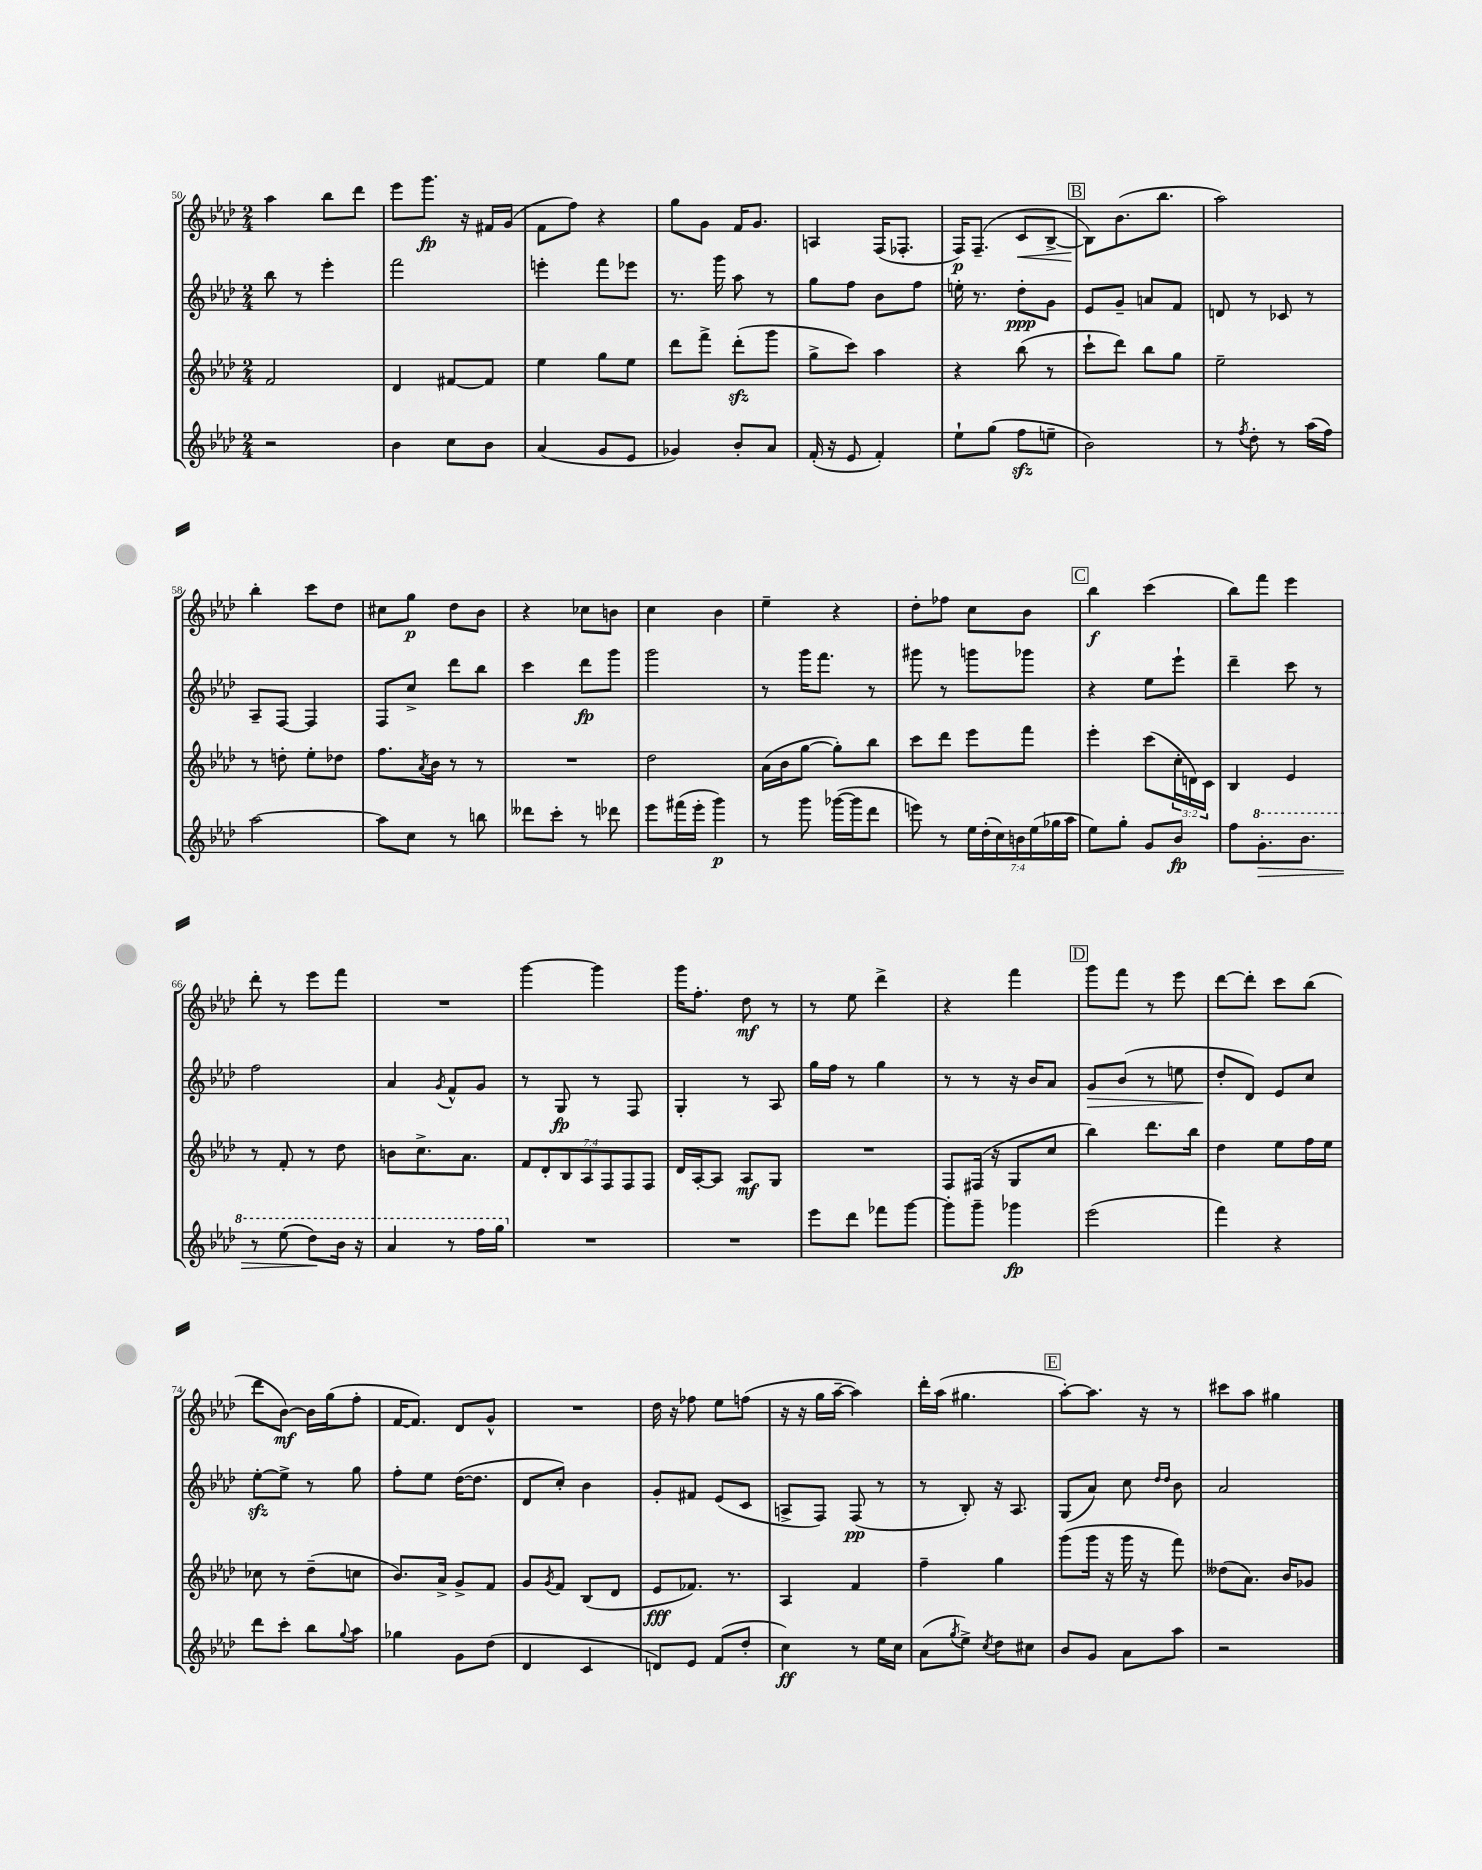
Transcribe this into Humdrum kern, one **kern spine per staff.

**kern	**kern	**kern	**kern
*staff4	*staff3	*staff2	*staff1
*clefG2	*clefG2	*clefG2	*clefG2
*k[b-e-a-d-]	*k[b-e-a-d-]	*k[b-e-a-d-]	*k[b-e-a-d-]
*M2/4	*M2/4	*M2/4	*M2/4
2r	2f	8bb-	4aa-
.	.	8r	.
.	.	4eee-'	8bb-
.	.	.	8ddd-
=	=	=	=
4b-	4d-	2fff	8eee-
.	.	.	8.ggg
8cc	[8f#	.	.
.	.	.	16r
8b-	8f#]	.	16f#
.	.	.	(16g
=	=	=	=
(4a-	4ee-	4eee'	8f
.	.	.	8ff)
8g	8gg	8fff	4r
8e-	8ee-	8eee-	.
=	=	=	=
4g-)	8ddd-	8.r	8gg
.	8fff^	.	8g
.	.	16ggg	.
8b-'	(8ddd-'	8aa-	16f
.	.	.	8.g
8a-	8ggg	8r	.
=	=	=	=
(16f'	8gg^	8gg	4A
16r	.	.	.
8e-	8ccc)	8ff	.
4f')	4aa-	8b-	(16F
.	.	.	8.F-'
.	.	8ff	.
=	=	=	=
8ee-`	4r	16ee'	16F)
.	.	8.r	(8.F~
(8gg	.	.	.
8ff	(8bb-	8dd-'	8c
8ee~	8r	8g	[8B-^
=	=	=	=
2b-)	8ccc`	8e-	8B-])
.	8ddd-)	8g~	(8.b-
.	8bb-	8a	.
.	.	.	8.bb-
.	8gg	8f	.
=	=	=	=
8r	2ee-~	8d	2aa-)
8qff	.	.	.
8dd-'	.	8r	.
8r	.	8c-	.
(16aa-	.	8r	.
16ff)	.	.	.
=	=	=	=
[2aa-	8r	8A-~	4bb-'
.	8dd'	[8F	.
.	8ee-'	4F]	8ccc
.	8dd-	.	8dd-
=	=	=	=
8aa-]	8.ff	8F	8cc#
8cc	.	8cc^	8gg
.	8qa-	.	.
.	16b-	.	.
8r	8r	8ddd-	8dd-
8bb	8r	8bb-	8b-
=	=	=	=
8ddd--	2r	4ccc	4r
8ccc'	.	.	.
8r	.	8ddd-	8cc-
8ddd-	.	8ggg	8b
=	=	=	=
8eee-	2dd-	2ggg	4cc
(16fff#	.	.	.
16eee-'	.	.	.
4ggg)	.	.	4b-
=	=	=	=
8r	(16a-	8r	4ee-~
.	16b-	.	.
8ggg	[8gg	16ggg	.
.	.	8.fff	.
([16ggg-	8gg'])	.	4r
16ggg-]	.	.	.
8ddd-	8bb-	8r	.
=	=	=	=
8eee)	8ccc	8ggg#	8dd-'
8r	8ddd-	8r	8ff-
28ee-	8eee-	8ggg	8cc
(28dd-'	.	.	.
28cc)	.	.	.
28b	.	.	.
.	8fff	8ggg-	8b-
(28ee-	.	.	.
28gg-	.	.	.
28aa-	.	.	.
=	=	=	=
8ee-)	4eee-'	4r	4bb-
8gg'	.	.	.
8g	(8ccc	8ee-	(4ccc
8b-	24cc'	8eee-`	.
.	24d)	.	.
.	24c	.	.
=	=	=	=
8ff	4B-	4ddd-~	8bb-)
8.gg'	.	.	8fff
.	4e-	8ccc	4eee-
8.bb-	.	.	.
.	.	8r	.
=	=	=	=
8r	8r	2ff	8ddd-'
(8eee-	8f'	.	8r
8ddd-)	8r	.	8eee-
16bb-	8dd-	.	8fff
16r	.	.	.
=	=	=	=
4aa-	8b	4a-	2r
.	8.cc^	.	.
.	.	8qg	.
8r	.	8f^^	.
.	8.a-	.	.
16fff	.	8g	.
16ggg	.	.	.
=	=	=	=
2r	14f	8r	[4ggg
.	14d-'	.	.
.	.	8G	.
.	14B-	.	.
.	14A-	.	.
.	.	8r	4ggg]
.	14F	.	.
.	14F	.	.
.	.	8F	.
.	14F	.	.
=	=	=	=
2r	16d-	4G'	16ggg
.	[16A-'	.	8.ff'
.	8A-]	.	.
.	8A-	8r	8dd-
.	8G	8A-	8r
=	=	=	=
8eee-	2r	16gg	8r
.	.	16ff	.
8ddd-	.	8r	8ee-
8fff-	.	4gg	4ddd-^
[8ggg	.	.	.
=	=	=	=
8ggg']	8F	8r	4r
8ggg~	(16F#	8r	.
.	16r	.	.
4ggg-	8G	16r	4fff
.	.	16b-	.
.	8cc	8a-	.
=	=	=	=
(2eee-	4bb-)	8g	8ggg
.	.	(8b-	8fff
.	8.ddd-	8r	8r
.	.	8ee	8eee-
.	16bb-	.	.
=	=	=	=
4fff)	4dd-	8dd-'	[8ddd-
.	.	8d-)	8ddd-']
4r	8ee-	8e-	8ccc
.	16ff	8cc	(8bb-
.	16ee-	.	.
=	=	=	=
8ddd-	8cc-	[8ee-'	8ddd-
8ccc'	8r	8ee-^]	[8b-)
8bb-	(8dd-~	8r	16b-]
.	.	.	(16gg
8qqgg	.	.	.
8aa-	8cc	8gg	8ff'
=	=	=	=
4gg-	8.b-)	8ff'	[16f
.	.	.	8.f])
.	.	8ee-	.
.	16a-^	.	.
8g	8g^	([16dd-	8d-
.	.	8.dd-]	.
(8dd-	8f	.	8g^^
=	=	=	=
4d-	8g	8d-	2r
.	8qg	.	.
.	8f	8cc')	.
4c	(8B-	4b-	.
.	8d-	.	.
=	=	=	=
8d)	8e-	8g'	16dd-
.	.	.	16r
8e-	8.f-)	8f#	8ff-
(8f	.	(8e-	8ee-
.	8.r	.	.
8dd-'	.	8c	(8ff
=	=	=	=
4cc)	4A-	8A^	16r
.	.	.	16r
.	.	8F)	16gg
.	.	.	[16aa-~
8r	4f	(8F	4aa-])
16ee-	.	8r	.
16cc	.	.	.
=	=	=	=
(8a-	4ff~	8r	16ddd-'
.	.	.	(16aa-
8qgg	.	.	.
8ee-^)	.	8B-')	4.gg#
8qcc	.	.	.
8dd-	4gg	16r	.
.	.	8.A-	.
8cc#	.	.	.
=	=	=	=
8b-	(8ggg	(8G	[8aa-')
8g	16ggg	8a-)	8.aa-]
.	16r	.	.
8a-	16ggg	8cc	.
.	16r	.	16r
.	.	16qqdd-	.
.	.	16qqdd-	.
8aa-	8fff)	8b-	8r
=	=	=	=
2r	(8dd--	2a-	8ccc#
.	8.a-)	.	8aa-
.	.	.	4gg#
.	16b-	.	.
.	8g-	.	.
==	==	==	==
*-	*-	*-	*-
